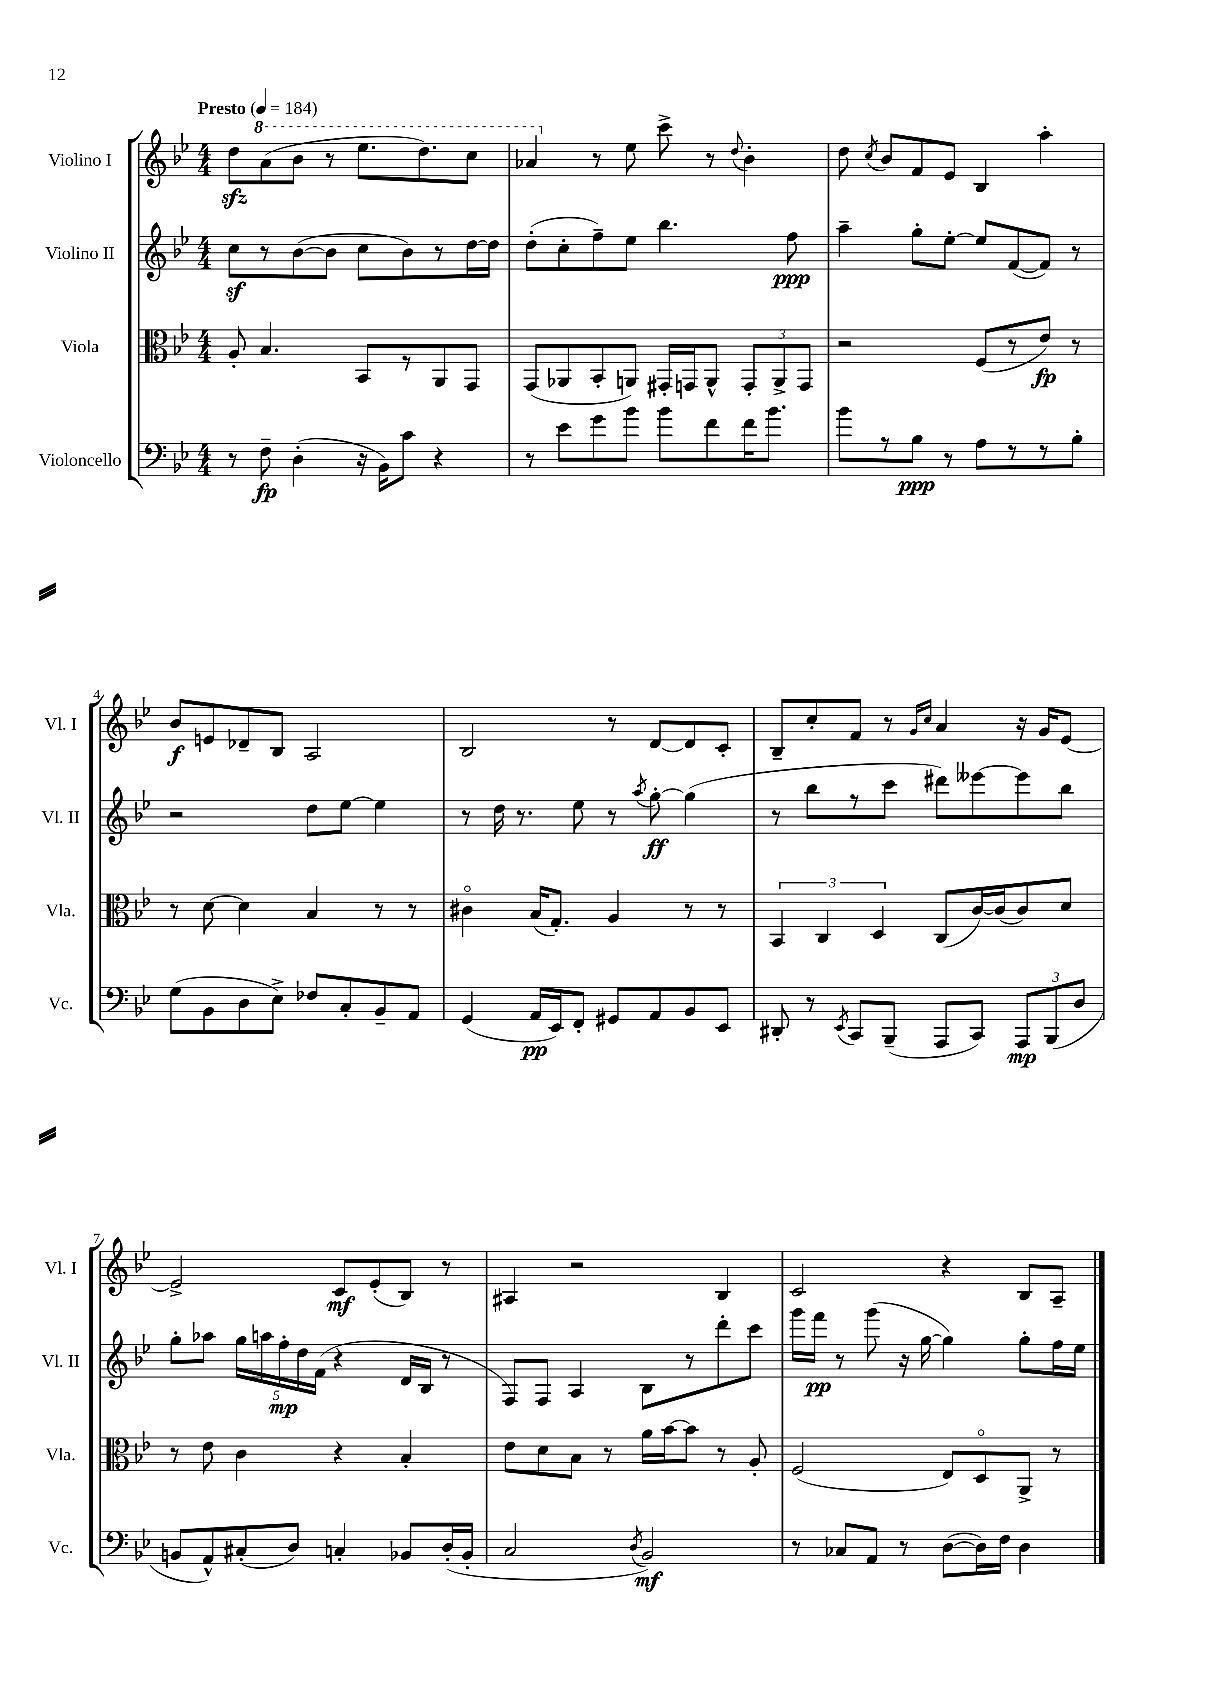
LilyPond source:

<<
\new StaffGroup <<
\new Staff = "s0" \with { instrumentName = "Violino I" shortInstrumentName = "Vl. I" } {
    \clef treble \key bes \major \numericTimeSignature \time 4/4 \tempo "Presto" 4 = 184
    \autoBeamOff d''8[\sfz \ottava #1 a''8( bes''8] r8 ees'''8.[ d'''8.) c'''8] |
    aes''4 \ottava #0 r8 ees''8 c'''8-> r8 \appoggiatura { d''8 } bes'4-. |
    d''8 \acciaccatura { c''8 } bes'8[ f'8 ees'8] bes4 a''4-. |
    bes'8[\f e'8 des'8-- bes8] a2 |
    bes2 r8 d'8[~ d'8 c'8]-. |
    bes8[-- c''8-. f'8] r8 \grace { g'16[ c''16] } a'4 r16 g'16[ ees'8]~ |
    ees'2-> c'8[\mf ees'8-.( bes8]) r8 |
    ais4 r2 bes4 |
    c'2 r4 bes8[ a8]-- \bar "|." |
}
\new Staff = "s1" \with { instrumentName = "Violino II" shortInstrumentName = "Vl. II" } {
    \clef treble \key bes \major \numericTimeSignature \time 4/4
    \autoBeamOff c''8[\sf r8 bes'8~( bes'8] c''8[ bes'8) r8 d''16~ d''16] |
    d''8[-.( c''8-. f''8--) ees''8] bes''4. f''8\ppp |
    a''4-- g''8[-. ees''8]~-. ees''8[ f'8~( f'8]) r8 |
    r2 d''8[ ees''8]~ ees''4 |
    r8 d''16 r8. ees''8 r8 \acciaccatura { a''8 } g''8~-.\ff g''4( |
    r8 bes''8[ r8 c'''8] dis'''8[) eeses'''8~ eeses'''8 bes''8] |
    g''8[-. aes''8] \tuplet 5/4 { g''16[ a''16 f''16-.\mp d''16 f'16]( } r4 d'16[ bes16] r8 |
    f8[) f8] a4 bes8[ r8 d'''8-. c'''8] |
    g'''16[ f'''16]\pp r8 g'''8( r16 g''16~ g''4) g''8[-. f''16 ees''16] \bar "|." |
}
\new Staff = "s2" \with { instrumentName = "Viola" shortInstrumentName = "Vla." } {
    \clef alto \key bes \major \numericTimeSignature \time 4/4
    \autoBeamOff a8-. bes4. bes,8[ r8 a,8 g,8] |
    g,8[( aes,8 bes,8-. a,8]) gis,16[-. g,16 a,8]-^ \tuplet 3/2 { g,8[-. a,8-> g,8] } |
    r2 f8[( r8 ees'8]\fp) r8 |
    r8 d'8~ d'4 bes4 r8 r8 |
    cis'4\flageolet bes16[( g8.]-.) a4 r8 r8 |
    \tuplet 3/2 { bes,4 c4 d4 } c8[( c'16~) c'16( c'8) d'8] |
    r8 ees'8 c'4 r4 bes4-. |
    ees'8[ d'8 bes8] r8 a'16[ bes'16~ bes'8] r8 a8-. |
    f2( ees8[) d8\flageolet a,8]-> r8 \bar "|." |
}
\new Staff = "s3" \with { instrumentName = "Violoncello" shortInstrumentName = "Vc." } {
    \clef bass \key bes \major \numericTimeSignature \time 4/4
    \autoBeamOff r8 f8--\fp d4-.( r16 bes,16[) c'8] r4 |
    r8 ees'8[ g'8 bes'8] bes'8[ f'8 f'16 bes'8.] |
    bes'8[ r8 bes8]\ppp r8 a8[ r8 r8 bes8]-. |
    g8[( bes,8 d8 ees8]->) fes8[ c8-. bes,8-- a,8] |
    g,4( a,16[\pp ees,16) f,8]-. gis,8[ a,8 bes,8 ees,8] |
    dis,8-. r8 \acciaccatura { ees,8 } c,8[ bes,,8]--( a,,8[ c,8]) \tuplet 3/2 { a,,8[\mp bes,,8( d8] } |
    b,8[ a,8-^) cis8-.( d8]) c4-. bes,8[ d16-.( bes,16]-. |
    c2 \acciaccatura { d8 } bes,2\mf) |
    r8 ces8[ a,8] r8 d8[~( d16) f16] d4 \bar "|." |
}
>>
>>
